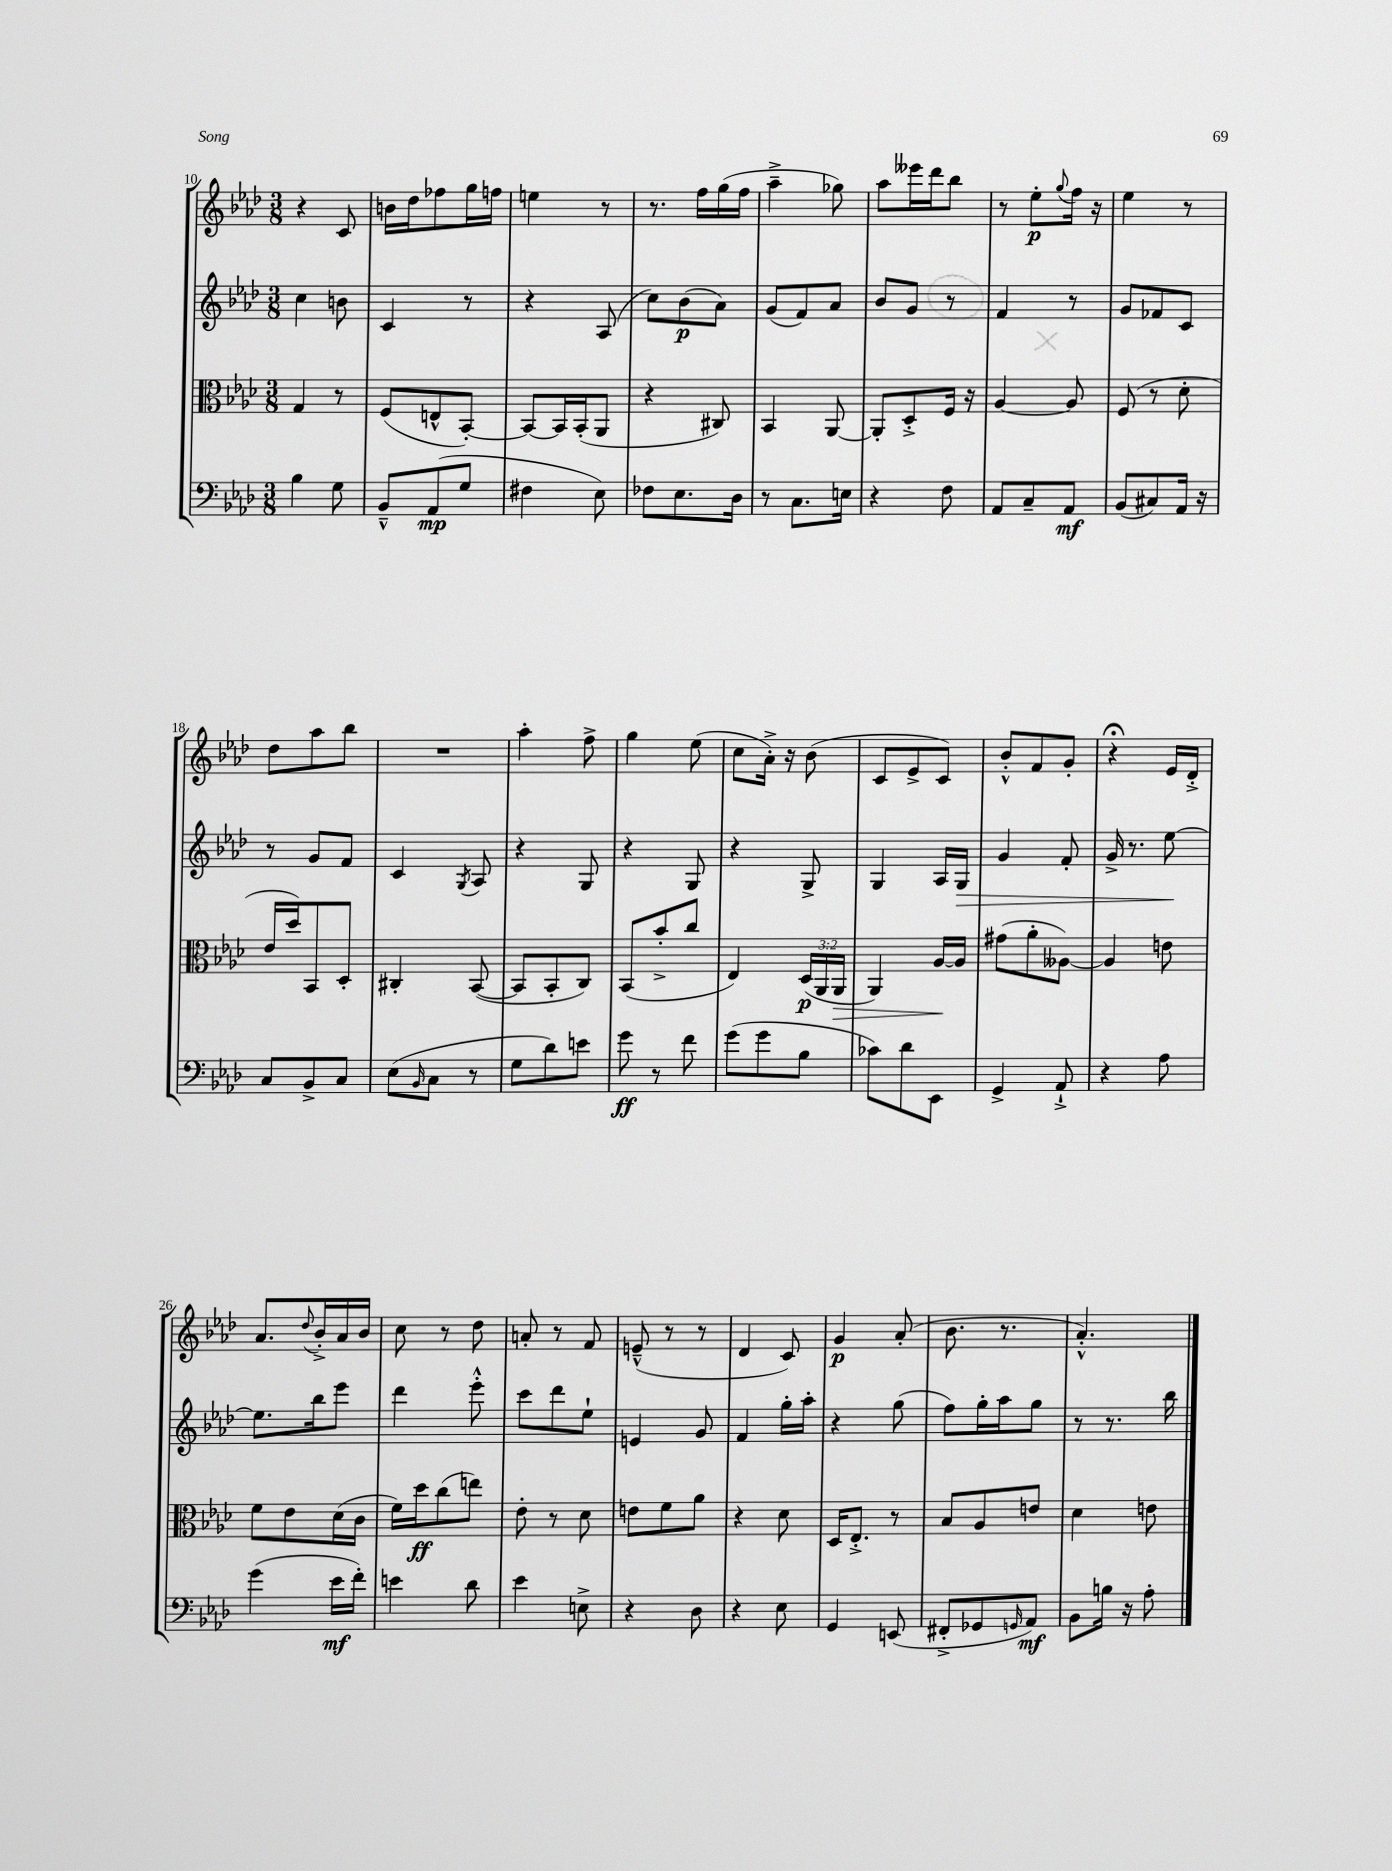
<<
\new StaffGroup <<
\new Staff = "s0" {
    \clef treble \key aes \major \numericTimeSignature \time 3/8
    r4 c'8 |
    b'16 des''16 fes''8 g''16 f''16 |
    e''4 r8 |
    r8. f''16 g''16( f''16 |
    aes''4---> ges''8) |
    aes''8 eeses'''16 des'''16 bes''8 |
    r8 ees''8-.\p \appoggiatura { g''8 } f''16 r16 |
    ees''4 r8 |
    des''8 aes''8 bes''8 |
    R4. |
    aes''4-. f''8-> |
    g''4 ees''8( |
    c''8 aes'16-.->) r16 bes'8( |
    c'8 ees'8-> c'8) |
    bes'8-.-^ f'8 g'8-. |
    r4\fermata ees'16 des'16-.-> |
    aes'8. \appoggiatura { des''8 } bes'16-.-> aes'16 bes'16 |
    c''8 r8 des''8 |
    a'8-. r8 f'8 |
    e'8---^( r8 r8 |
    des'4 c'8) |
    g'4\p aes'8-.( |
    bes'8. r8. |
    aes'4.-.-^) \bar "|." |
}
\new Staff = "s1" {
    \clef treble \key aes \major \numericTimeSignature \time 3/8
    c''4 b'8 |
    c'4 r8 |
    r4 aes8( |
    c''8) bes'8\p( aes'8) |
    g'8( f'8) aes'8 |
    bes'8 g'8 r8 |
    f'4 r8 |
    g'8 fes'8 c'8 |
    r8 g'8 f'8 |
    c'4 \acciaccatura { g8 } aes8 |
    r4 g8 |
    r4 g8 |
    r4 g8-> |
    g4 aes16 g16\> |
    g'4 f'8-. |
    g'16-> r8. ees''8~\! |
    ees''8. bes''16 ees'''8 |
    des'''4 ees'''8-.-^ |
    c'''8 des'''8 ees''8-! |
    e'4 g'8 |
    f'4 g''16-. aes''16-. |
    r4 g''8( |
    f''8) g''16-. aes''16 g''8 |
    r8 r8. bes''16 \bar "|." |
}
\new Staff = "s2" {
    \clef alto \key aes \major \numericTimeSignature \time 3/8 \override Staff.TupletNumber.text = #tuplet-number::calc-fraction-text
    g4 r8 |
    f8( e8-^ bes,8~-.) |
    bes,8~ bes,16 bes,16-.( aes,8 |
    r4 cis8) |
    bes,4 aes,8~ |
    aes,8-. des8-.-> f16 r16 |
    aes4~ aes8 |
    f8( r8 des'8-. |
    ees'16 des''16) bes,8 des8-. |
    cis4-. bes,8~( |
    bes,8 bes,8-. c8) |
    bes,8( bes'8-.-> c''8 |
    ees4) \tuplet 3/2 { des16\p( aes,16 aes,16\> } |
    aes,4) aes16~\! aes16 |
    gis'8( aes'8-. aeses8~) |
    aeses4 e'8 |
    f'8 ees'8 des'16( c'16 |
    f'16) des''16\ff c''8( e''8) |
    ees'8-. r8 des'8 |
    e'8 f'8 aes'8 |
    r4 des'8 |
    des16 ees8.-.-> r8 |
    bes8 aes8 e'8 |
    des'4 e'8 \bar "|." |
}
\new Staff = "s3" {
    \clef bass \key aes \major \numericTimeSignature \time 3/8
    bes4 g8 |
    bes,8---^ aes,8\mp( g8 |
    fis4 ees8) |
    fes8 ees8. des16 |
    r8 c8. e16 |
    r4 f8 |
    aes,8 c8-- aes,8\mf |
    bes,8( cis8) aes,16 r16 |
    c8 bes,8-> c8 |
    ees8( \grace { bes,16 } c8 r8 |
    g8 des'8) e'8 |
    g'8\ff r8 f'8 |
    g'8( g'8 bes8 |
    ces'8) des'8 ees,8 |
    g,4-> aes,8-!-> |
    r4 aes8 |
    g'4( ees'16\mf f'16-.) |
    e'4 des'8 |
    ees'4 e8-> |
    r4 des8 |
    r4 ees8 |
    g,4 e,8( |
    fis,8-.-> ges,8 \grace { g,16 } aes,8\mf) |
    bes,8 b16 r16 aes8-. \bar "|." |
}
>>
>>
\layout { \context { \Score currentBarNumber = #10 } }
